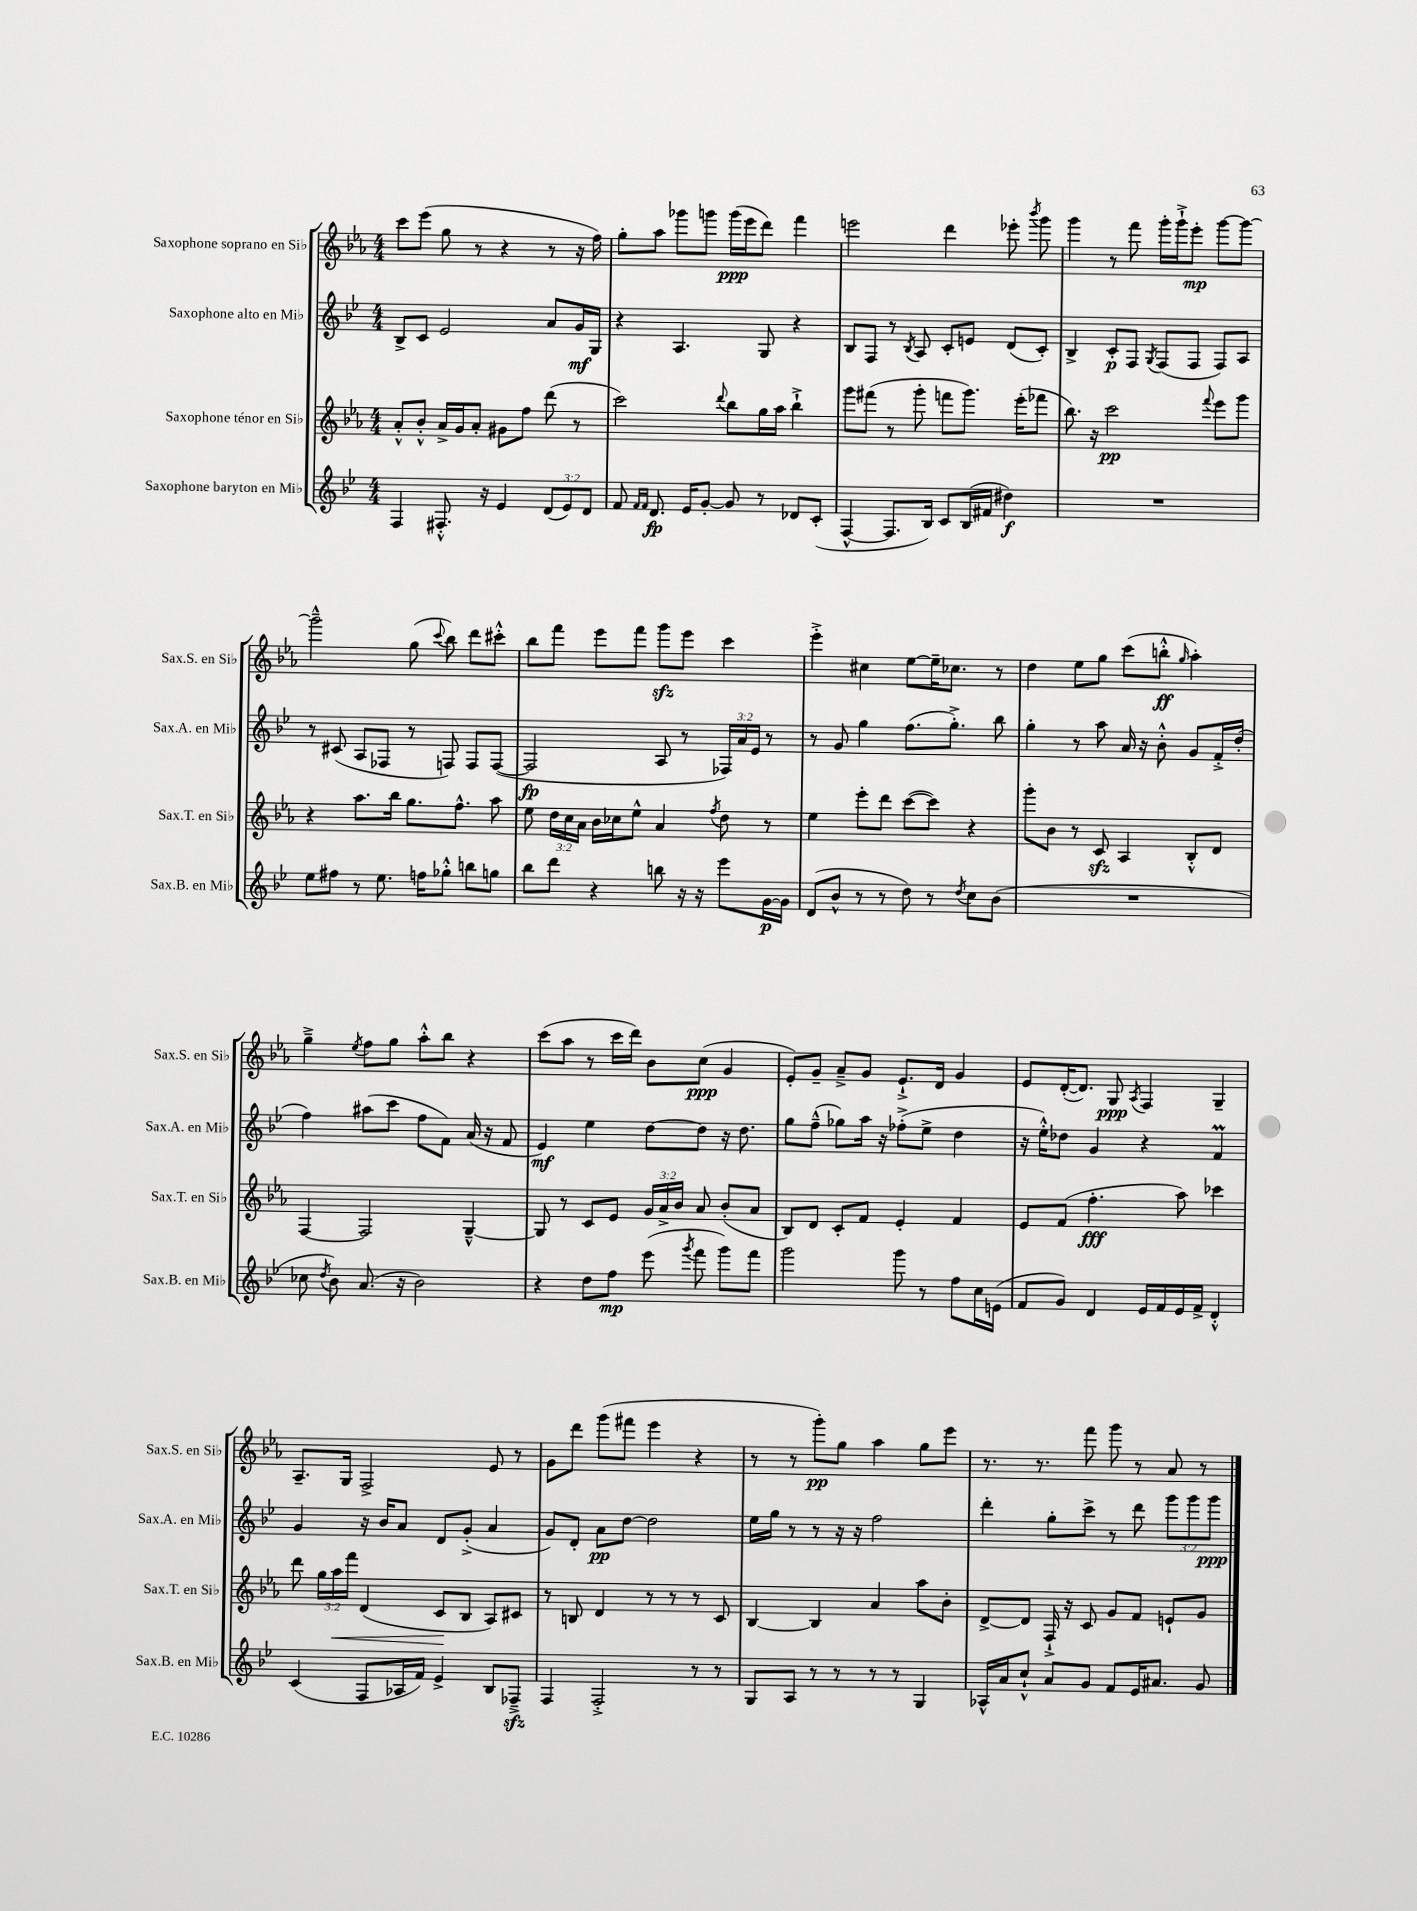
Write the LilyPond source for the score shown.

<<
\new StaffGroup <<
\new Staff = "s0" \with { instrumentName = "Saxophone soprano en Sib" shortInstrumentName = "Sax.S. en Sib" } {
    \clef treble \key ees \major \numericTimeSignature \time 4/4
    \autoBeamOff c'''8[ ees'''8]( g''8 r8 r4 r8 r16 f''16) |
    g''8[-. aes''8] ges'''8[ g'''8] g'''16[\ppp( ees'''16 d'''8]) f'''4 |
    e'''2 d'''4 ees'''8-. \acciaccatura { bes'''8 } g'''8 |
    g'''4 r8 f'''8 g'''16[-. g'''16-!-> ees'''8]-.\mp g'''8[~ g'''8]~ |
    g'''2---^ g''8( \appoggiatura { c'''8 } bes''8) d'''8[ cis'''8]-.-^ |
    bes''8[ f'''8] ees'''8[ f'''8] g'''8[\sfz ees'''8] c'''4 |
    ees'''4-.-> cis''4 ees''8[~ ees''16-- ces''8.] r8 |
    d''4 ees''8[ g''8] c'''8[( b''8]-.-^\ff \grace { g''16 } aes''4-.) |
    g''4---> \acciaccatura { ees''8 } f''8[ g''8] aes''8[-.-^ bes''8] r4 |
    c'''8[( aes''8] r8 c'''16[ d'''16]) bes'8[ c''8]\ppp( g'4 |
    ees'8[-.) g'8]-- aes'8[---> g'8] ees'8.[-!-> d'16] g'4 |
    ees'8[ d'16~-.( d'8.]) g8\ppp \acciaccatura { aes8 } f4 g4-- |
    aes8.[-- g16] f2-> ees'8 r8 |
    g'8[ d'''8] g'''8[( fis'''8] ees'''4 r4 |
    r8 r8 g'''8[-.\pp) g''8] aes''4 g''8[ ees'''8] |
    r8. r8. f'''8 g'''8 r8 aes'8 r8 \bar "|." |
}
\new Staff = "s1" \with { instrumentName = "Saxophone alto en Mib" shortInstrumentName = "Sax.A. en Mib" } {
    \clef treble \key bes \major \numericTimeSignature \time 4/4 \override Staff.TupletNumber.text = #tuplet-number::calc-fraction-text
    \autoBeamOff bes8[-> c'8] ees'2 a'8[ g'16\mf g16] |
    r4 a4. g8 r4 |
    bes8[ f8] r8 \acciaccatura { bes8 } a8 c'8[-. e'8] d'8[( c'8]-.) |
    bes4-> c'8[-.\p f8] \acciaccatura { g8 } f8[( f8] f8[) a8] |
    r8 cis'8( a8[ fes8] r8 f8) f8[ f8]~( |
    f2\fp a8 r8 \tuplet 3/2 { fes16[) a'16 ees'16] } r8 |
    r8 g'8 g''4 f''8.[( g''8.]-.->) bes''8 |
    g''4-. r8 a''8 a'16 r16 bes'8-.-^ g'8[ f'16-.-> d''16]-.( |
    f''4) ais''8[( c'''8] f''8[ f'8]) a'16( r16 f'8 |
    ees'4\mf) ees''4 d''8[~ d''8] r16 d''8. |
    g''8[ f''8]---^( ges''8[) a''16] r16 fes''8[-.->( ees''8]-> d''4 |
    r16 ees''16[-.-^) des''8] g'4 r4 f'4\prall |
    g'4 r16 bes'16[ a'8] d'8[ g'8]-.->( a'4 |
    g'8[) d'8]-. a'8[\pp d''8]~ d''2 |
    ees''16[ g''16] r8 r8 r16 r16 f''2 |
    d'''4-. g''8[-. c'''8]-> r8 d'''8 \tuplet 3/2 { g'''8[ g'''8 g'''8]\ppp } \bar "|." |
}
\new Staff = "s2" \with { instrumentName = "Saxophone ténor en Sib" shortInstrumentName = "Sax.T. en Sib" } {
    \clef treble \key ees \major \numericTimeSignature \time 4/4 \override Staff.TupletNumber.text = #tuplet-number::calc-fraction-text
    \autoBeamOff aes'8[-.-^ bes'8]-.-^ aes'16[-> g'16 aes'8]-. gis'8[ f''8] d'''8( r8 |
    c'''2) \appoggiatura { d'''8 } bes''8[ g''16 aes''16] bes''4-!-> |
    g'''8[ fis'''8]( r8 g'''8-. f'''8[ g'''8.]) ees'''16[-.( fes'''8] |
    bes''8.) r16 c'''2\pp \appoggiatura { f'''8 } ees'''8[ g'''8] |
    r4 aes''8.[ bes''16] g''8.[ f''8.]-^ aes''8 |
    ees''8 \tuplet 3/2 { d''16[ c''16 aes'16] } bes'16[ ces''16 ees''8]-^ aes'4 \acciaccatura { f''8 } d''8 r8 |
    ees''4 ees'''8[-. d'''8] c'''8[~( c'''8]) r4 |
    g'''8[-. bes'8] r8 c'8\sfz aes4 bes8[-.-^ d'8] |
    f4~ f2 g4~---^ |
    g8 r8 c'8[ ees'8] \tuplet 3/2 { g'16[ aes'16-> bes'16] } aes'8 bes'8[-.( aes'8] |
    bes8[) d'8] c'8[-. f'8] ees'4-. f'4 |
    ees'8[ f'8]( f''4.-.\fff aes''8) ces'''4 |
    d'''8 \tuplet 3/2 { g''16[ aes''16\< f'''16] } d'4( c'8[\! bes8] aes8[) cis'8] |
    r8 b8 d'4 r8 r8 r8 c'8 |
    bes4~ bes4 aes'4 aes''8[ bes'8]-. |
    d'8[~-> d'8] f16-!-> r16 c'8 g'8[ f'8] e'8[-! g'8] \bar "|." |
}
\new Staff = "s3" \with { instrumentName = "Saxophone baryton en Mib" shortInstrumentName = "Sax.B. en Mib" } {
    \clef treble \key bes \major \numericTimeSignature \time 4/4 \override Staff.TupletNumber.text = #tuplet-number::calc-fraction-text
    \autoBeamOff f4 fis8.-.-^ r16 ees'4 \tuplet 3/2 { d'8[( ees'8) d'8] } |
    f'8 \grace { f'16[ f'16] } d'8.\fp ees'16[ g'8]~-. g'8 r8 des'8[ c'8]-.( |
    f4~-^ f8.[ bes16]) c'8[ bes16( fis'16] dis''4\f) |
    R1 |
    ees''8[ fis''8] r8 ees''8. f''16[ ges''8]-.-^ b''8[ g''8] |
    bes''8[ d'''8] r4 b''8 r16 r16 ees'''8[ g'16~\p g'16] |
    d'8[( bes'8]-^ r8 r8 d''8) r8 \acciaccatura { d''8 } c''8[ bes'8]( |
    R1 |
    ces''8 \acciaccatura { d''8 } bes'8) a'8.( r16 bes'2) |
    r4 d''8[ f''8]\mp ees'''8( \acciaccatura { g'''8 } f'''8 g'''8[) f'''8] |
    g'''2 g'''8 r8 f''8[ c''16 e'16]( |
    f'8[ g'8]) d'4 ees'16[ f'16 ees'16 f'16]-> d'4-.-^ |
    c'4( f8[ aes16 f'16]) ees'4-> bes8[ fes8]--->\sfz |
    f4 f2-.-> r8 r8 |
    g8[ a8] r8 r8 r8 r8 g4 |
    aes16[-^ a'16 c''8]-!-^ a'8[ g'8] f'8[ ees'16 ais'8.] g'8 \bar "|." |
}
>>
>>
\layout { \context { \Score \remove "Bar_number_engraver" } }
